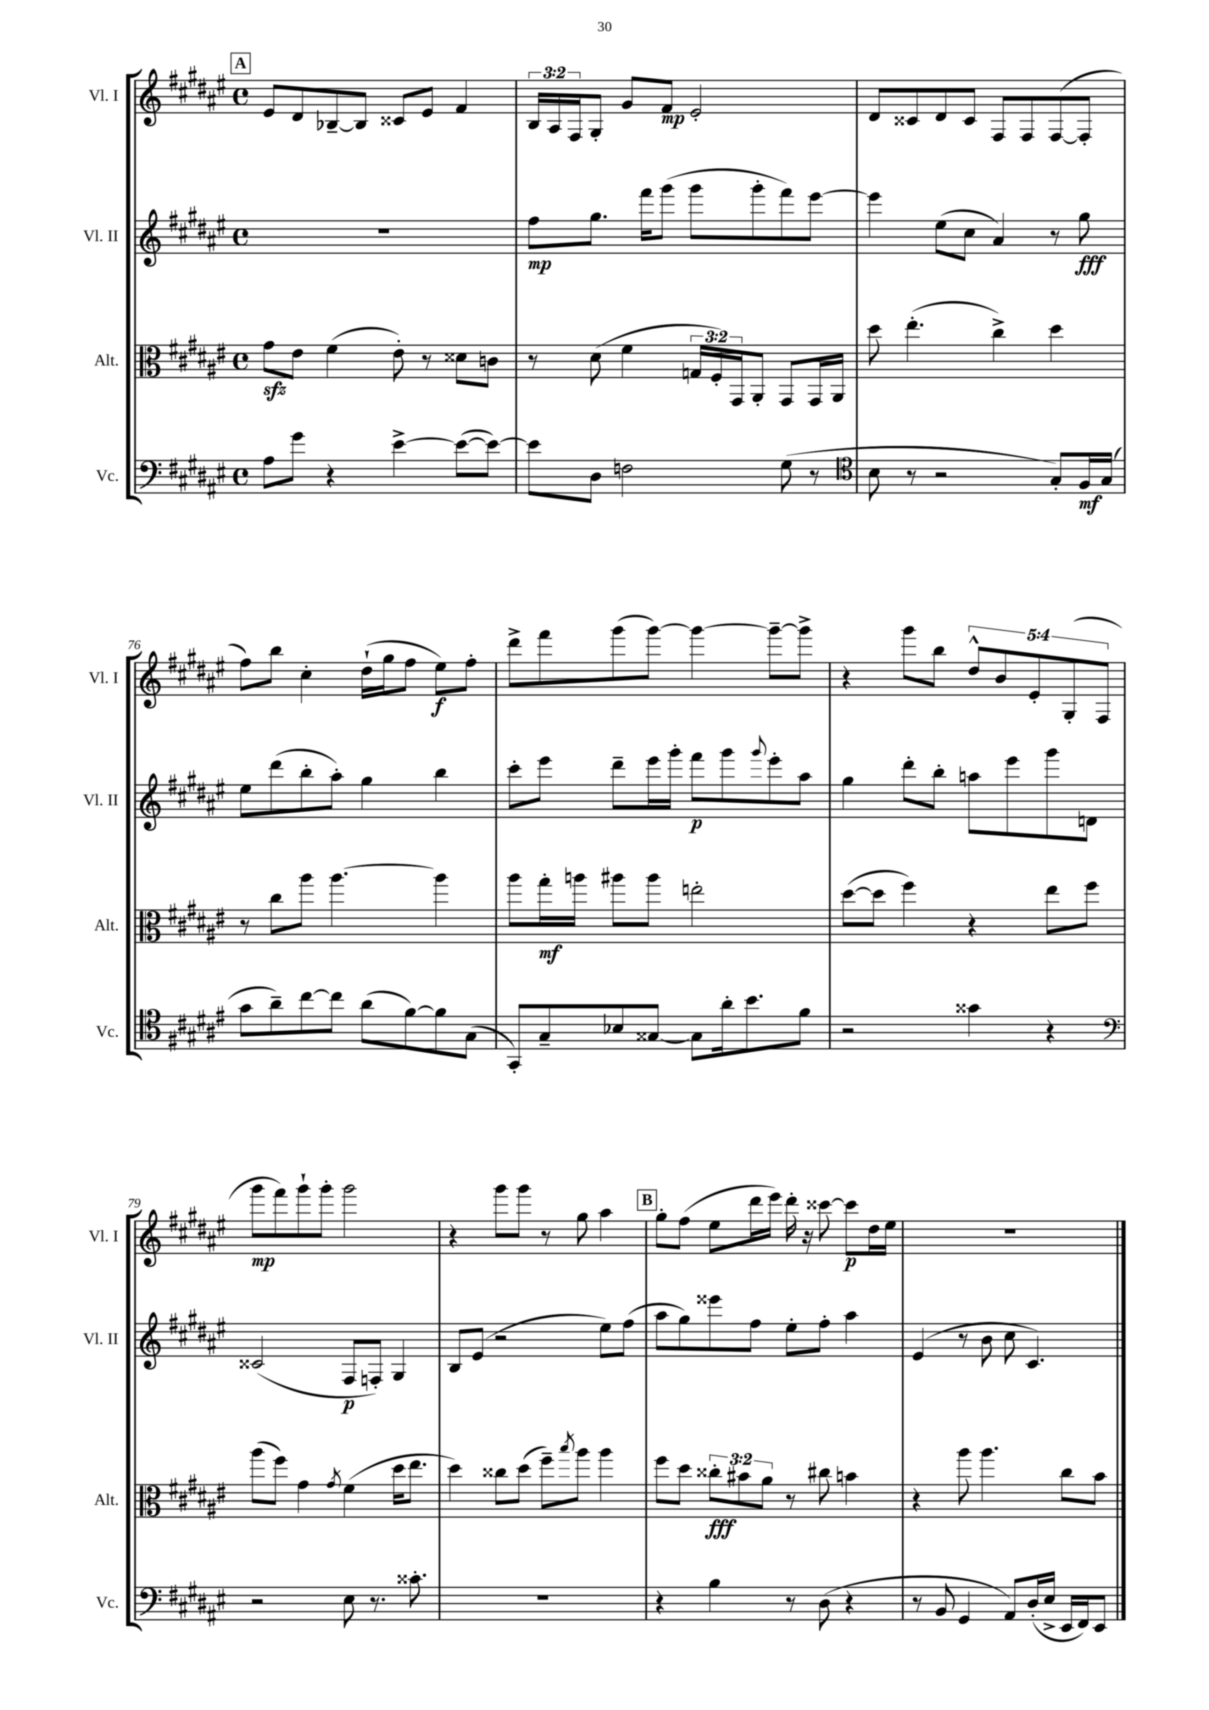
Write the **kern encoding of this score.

**kern	**dynam	**kern	**dynam	**kern	**dynam	**kern	**dynam
*part4	*part4	*part3	*part3	*part2	*part2	*part1	*part1
*staff4	*staff4	*staff3	*staff3	*staff2	*staff2	*staff1	*staff1
*I"Vc.	*	*I"Alt.	*	*I"Vl. II	*	*I"Vl. I	*
*I'Vc.	*	*I'Alt.	*	*I'Vl. II	*	*I'Vl. I	*
*clefF4	*	*clefC3	*	*clefG2	*	*clefG2	*
*k[f#c#g#d#a#e#]	*	*k[f#c#g#d#a#e#]	*	*k[f#c#g#d#a#e#]	*	*k[f#c#g#d#a#e#]	*
*M4/4	*	*M4/4	*	*M4/4	*	*M4/4	*
*met(c)	*	*met(c)	*	*met(c)	*	*met(c)	*
!!LO:REH:place=s1:t=A
=73	=73	=73	=73	=73	=73	=73	=73
8A#\L	.	8g#zz\L	.	1r	.	8e#/L	.
8g#\J	.	8e#\J	.	.	.	8d#/	.
4r	.	(4f#\	.	.	.	[8B-X~/	.
.	.	.	.	.	.	8B-/J]	.
[4e#^\	.	8e#'\)	.	.	.	8c##X/L	.
.	.	8r	.	.	.	8e#/J	.
(8e#\L_	.	8d##X\L	.	.	.	4f#/	.
8e#\J_)	.	8cn\J	.	.	.	.	.
=74	=74	=74	=74	=74	=74	=74	=74
8e#\L]	.	8r	.	8ff#\L	mp	24B/LL	.
.	.	.	.	.	.	24A#/	.
.	.	.	.	.	.	24F#/J	.
8D#\J	.	(8d#\	.	8.gg#\J	.	8G#'/J	.
2Fn\	.	4f#\	.	.	.	8g#/L	.
.	.	.	.	16fff#\KL	.	.	.
.	.	.	.	(8ggg#\J	.	8f#/J	mp
.	.	24Gn/LL	.	8ggg#\L	.	2e#'/	.
.	.	24F#'/)	.	.	.	.	.
.	.	24GG#/J	.	.	.	.	.
.	.	8AA#'/J	.	8ggg#'\	.	.	.
(8G#\	.	8GG#/L	.	8fff#\)	.	.	.
8r	.	16GG#/L	.	[8eee#\J	.	.	.
.	.	16AA#/JJ	.	.	.	.	.
=75	=75	=75	=75	=75	=75	=75	=75
*clefC4	*	*	*	*	*	*	*
8B\	.	8dd#\	.	4eee#\]	.	8d#/L	.
8r	.	(4.ee#'\	.	.	.	8c##X/	.
2r	.	.	.	(8ee#\L	.	8d#/	.
.	.	.	.	8cc#\J	.	8c##/J	.
.	.	4cc#^\)	.	4a#/)	.	8F#/L	.
.	.	.	.	.	.	8F#/	.
8G#'/L)	.	4dd#\	.	8r	.	([8F#/	.
16F#/L	mf	.	.	8gg#\	fff	8F#'/J]	.
(16G#/JJ	.	.	.	.	.	.	.
!!LO:LB:g=z
=76	=76	=76	=76	=76	=76	=76	=76
8g#\L	.	8r	.	8ee#\L	.	8ff#\L)	.
8a#~\)	.	8cc#\L	.	(8ddd#\	.	8bb\J	.
[8cc#\	.	8aa#\J	.	8bb'\	.	4cc#'\	.
8cc#\J]	.	[4.aa#\	.	8aa#'\J)	.	.	.
(8a#\L	.	.	.	4gg#\	.	(16dd#`\LL	.
.	.	.	.	.	.	16gg#\J	.
[8f#\)	.	.	.	.	.	8ff#\J	.
8f#\]	.	4aa#\]	.	4bb\	.	8ee#\L)	f
(8G#\J	.	.	.	.	.	8ff#'\J	.
=77	=77	=77	=77	=77	=77	=77	=77
8GG#'/L)	.	8aa#\L	.	8ccc#'\L	.	8ddd#^\L	.
8G#~/	.	16gg#'\L	mf	8eee#\J	.	8fff#\	.
.	.	16aan\JJ	.	.	.	.	.
8B-X/	.	8aa#X\L	.	8ddd#~\L	.	(8ggg#\	.
[8G##X/J	.	8aa#\J	.	16eee#\L	.	[8ggg#\J)	.
.	.	.	.	16ggg#'\JJ	.	.	.
8G##\L]	.	2een'\	.	8fff#\L	p	4ggg#\_	.
16a#'\k	.	.	.	8ggg#\	.	.	.
8.b\	.	.	.	.	.	.	.
.	.	.	.	8qqggg#/	.	.	.
.	.	.	.	8eee#'\	.	8ggg#~\L_	.
8f#\J	.	.	.	8aa#\J	.	8ggg#^\J]	.
=78	=78	=78	=78	=78	=78	=78	=78
2r	.	([8dd#\L	.	4gg#\	.	4r	.
.	.	8dd#\J]	.	.	.	.	.
.	.	4ff#\)	.	8ddd#'\L	.	8ggg#\L	.
.	.	.	.	8bb'\J	.	8bb\J	.
4g##X\	.	4r	.	8aan\L	.	10dd#^^/L	.
.	.	.	.	.	.	10b/	.
.	.	.	.	8eee#\	.	.	.
.	.	.	.	.	.	10e#'/	.
4r	.	8ee#\L	.	8ggg#\	.	.	.
.	.	.	.	.	.	(10G#'/	.
.	.	8ff#\J	.	8dn\J	.	.	.
.	.	.	.	.	.	10F#/J	.
!!LO:LB:g=z
=79	=79	=79	=79	=79	=79	=79	=79
*clefF4	*	*	*	*	*	*	*
2r	.	(8aa#\L	.	(2c##X/	.	8ggg#\L	mp
.	.	8ff#\J)	.	.	.	8fff#\)	.
.	.	4g#\	.	.	.	8ggg#`\	.
.	.	.	.	.	.	8ggg#'\J	.
.	.	8qg#/	.	.	.	.	.
8E#\	.	(4f#\	.	8F#/L	p	2ggg#\	.
8.r	.	.	.	8Fn'/J)	.	.	.
.	.	16dd#\KL	.	4G#/	.	.	.
8.c##X'\	.	8.ee#\J	.	.	.	.	.
=80	=80	=80	=80	=80	=80	=80	=80
1r	.	4dd#\)	.	8B/L	.	4r	.
.	.	.	.	(8e#/J	.	.	.
.	.	8cc##X\L	.	2r	.	8ggg#\L	.
.	.	(8dd#\J	.	.	.	8ggg#\J	.
.	.	8ff#~\L)	.	.	.	8r	.
.	.	8qbb/	.	.	.	.	.
.	.	8aa#\J	.	.	.	8gg#\	.
.	.	4aa#\	.	8ee#\L)	.	4aa#\	.
.	.	.	.	(8ff#\J	.	.	.
!!LO:REH:place=s1:t=B
=81	=81	=81	=81	=81	=81	=81	=81
4r	.	8ff#\L	.	8aa#\L	.	8gg#'\L	.
.	.	8dd#\J	.	8gg#\)	.	(8ff#\J	.
4B\	.	12cc##X'\L	fff	8eee##X\	.	8ee#\L	.
.	.	12b#X\	.	.	.	.	.
.	.	.	.	8ff#\J	.	16ddd#\L	.
.	.	12a#\J	.	.	.	.	.
.	.	.	.	.	.	16eee#\JJ)	.
8r	.	8r	.	8ee#'\L	.	16ddd#'\	.
.	.	.	.	.	.	16r	.
(8D#\	.	8cc#X\	.	8ff#'\J	.	[8ccc##X\	.
4r	.	4bn\	.	4aa#\	.	8ccc##\L]	p
.	.	.	.	.	.	16dd#\L	.
.	.	.	.	.	.	16ee#\JJ	.
=82	=82	=82	=82	=82	=82	=82	=82
8r	.	4r	.	(4e#/	.	1r	.
8BB/	.	.	.	.	.	.	.
4GG#/	.	8aa#\	.	8r	.	.	.
.	.	4.aa#\	.	8b\	.	.	.
8AA#/L)	.	.	.	8cc#\	.	.	.
(16D#'/L	.	.	.	4.c#/)	.	.	.
16E#^/JJ	.	.	.	.	.	.	.
16EE#/LL	.	8cc#\L	.	.	.	.	.
16FF#/J)	.	.	.	.	.	.	.
8EE#/J	.	8b\J	.	.	.	.	.
==	==	==	==	==	==	==	==
*-	*-	*-	*-	*-	*-	*-	*-
